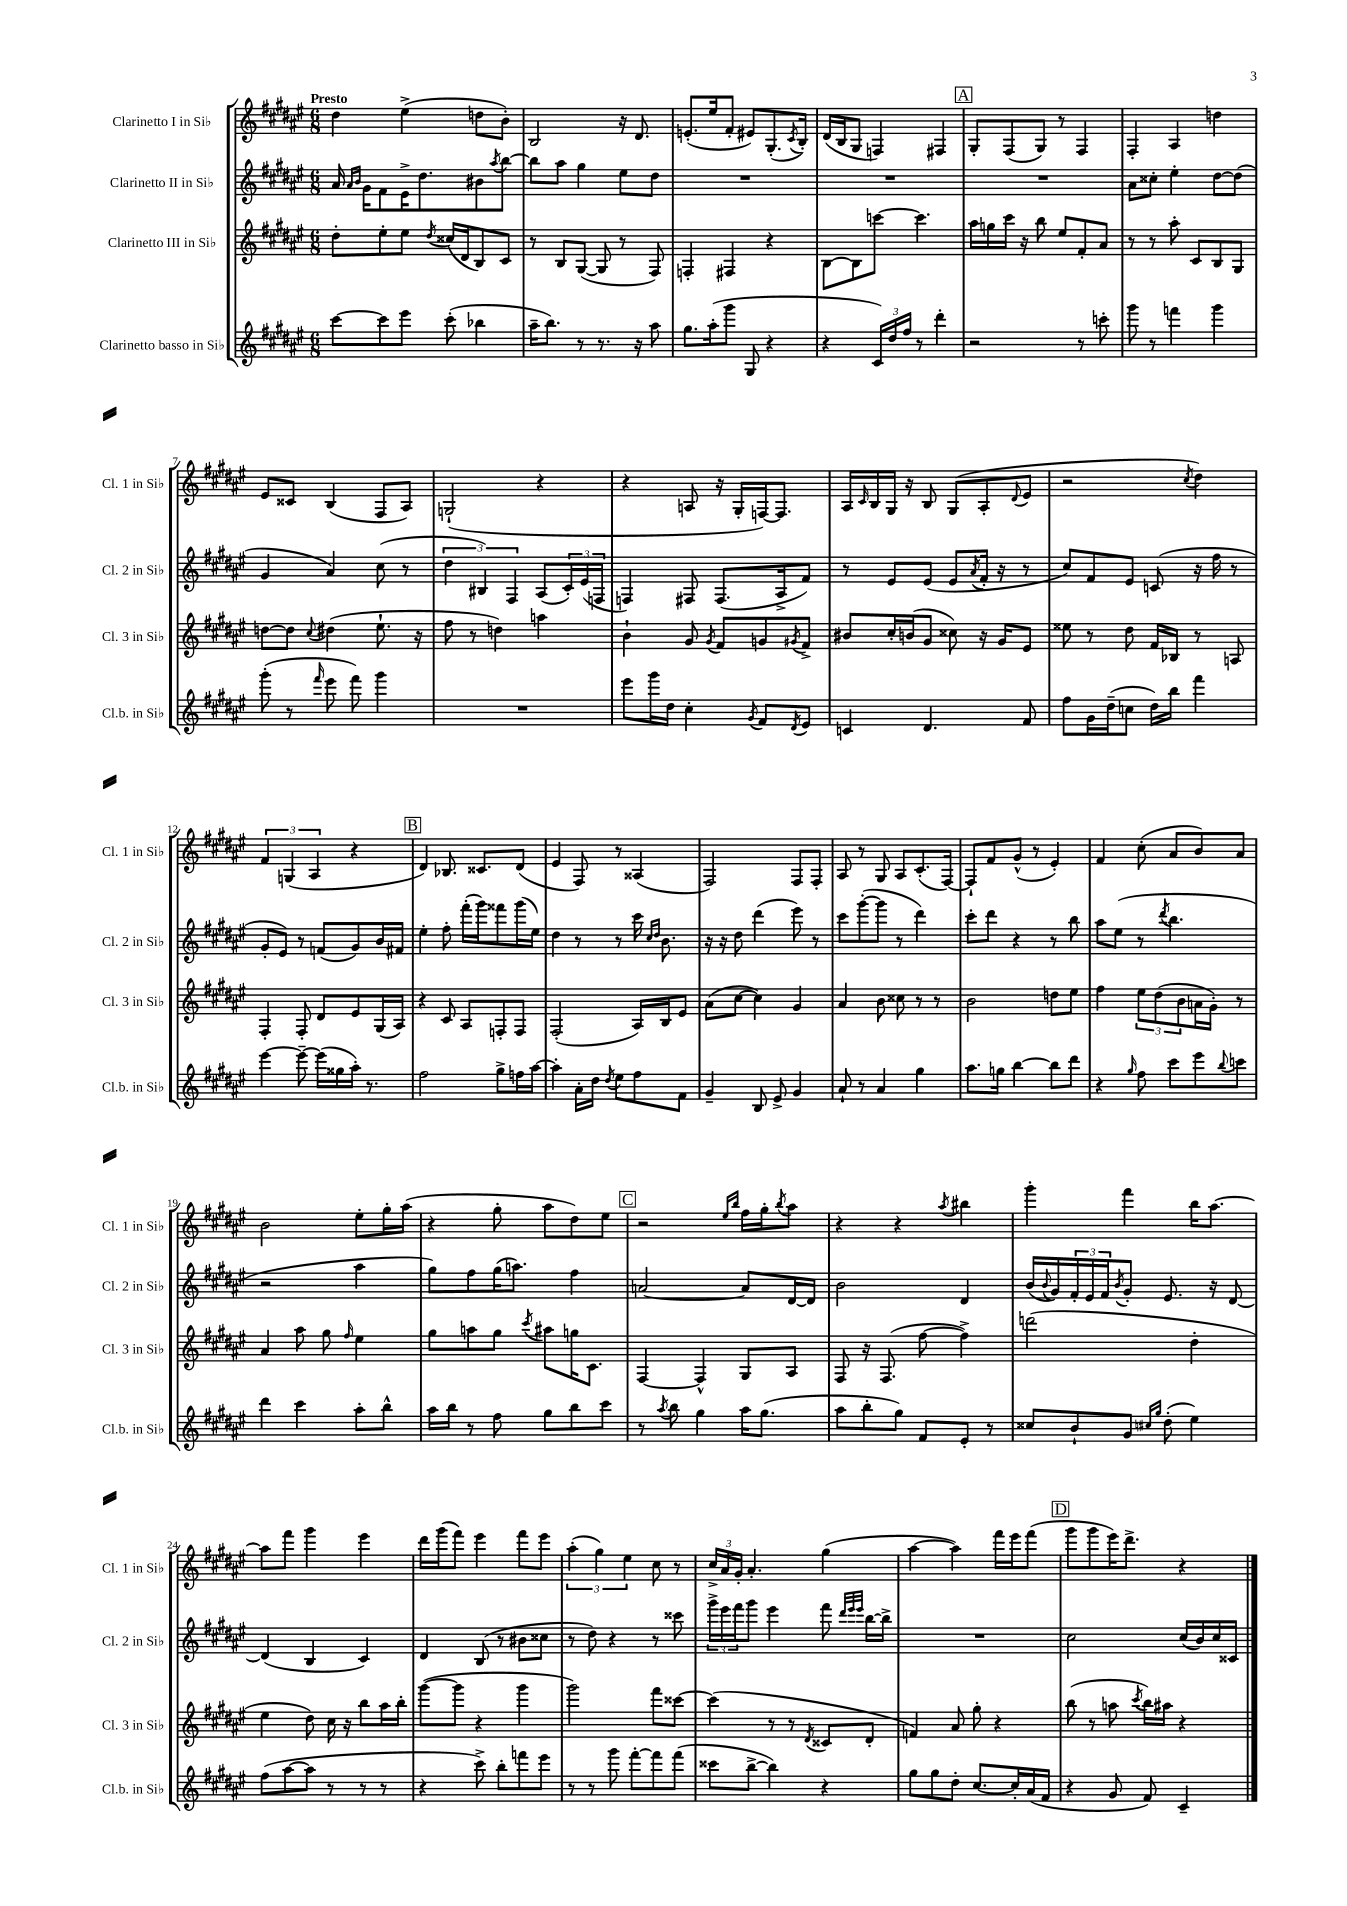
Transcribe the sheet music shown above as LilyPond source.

<<
\new StaffGroup <<
\new Staff = "s0" \with { instrumentName = "Clarinetto I in Sib" shortInstrumentName = "Cl. 1 in Sib" } {
    \clef treble \key fis \major \numericTimeSignature \time 6/8 \tempo "Presto"
    dis''4 eis''4->( d''8 b'8-.) |
    b2 r16 dis'8. |
    e'8.-.( eis''16 fis'8-. eis'8) gis8.-.( \acciaccatura { cis'8 } b16-.) |
    dis'16( b16 gis8 f4) fis4 |
    \mark \markup { \box "A" } gis8-. fis8( gis8) r8 fis4 |
    fis4-. ais4 d''4 |
    eis'8 cisis'8 b4( fis8 ais8) |
    g2-!( r4 |
    r4 a8 r16 gis16-. f16~) f8. |
    ais16 \grace { cis'16 } b16 gis16 r16 b8 gis8( ais8-. \appoggiatura { dis'8 } eis'8 |
    r2 \acciaccatura { cis''8 } dis''4) |
    \tuplet 3/2 { fis'4 g4( ais4 } r4 |
    \mark \markup { \box "B" } dis'4) bes8. cisis'8. dis'8( |
    eis'4 fis8) r8 aisis4( |
    fis2) fis8 fis8-. |
    ais8 r8 gis8 ais8 cis'8.-.( fis16~) |
    fis8-! fis'8 gis'8-^( r8 eis'4-.) |
    fis'4 cis''8-.( ais'8 b'8) ais'8 |
    b'2 eis''8-. gis''16-. ais''16( |
    r4 gis''8-. ais''8 dis''8) eis''8 |
    \mark \markup { \box "C" } r2 \grace { eis''16 b''16 } fis''16 gis''16-. \acciaccatura { b''8 } ais''8 |
    r4 r4 \acciaccatura { ais''8 } bis''4 |
    gis'''4-. fis'''4 b''16 ais''8.~ |
    ais''8 fis'''8 gis'''4 eis'''4 |
    dis'''16 gis'''16( fis'''8) eis'''4 fis'''8 eis'''8 |
    \tuplet 3/2 { ais''4-.( gis''4) eis''4 } cis''8 r8 |
    \tuplet 3/2 { cis''16-> ais'16 gis'16-. } ais'4.-. gis''4( |
    ais''4~ ais''4) fis'''16 eis'''16 fis'''8( |
    \mark \markup { \box "D" } gis'''8 gis'''8 eis'''16) dis'''8.-> r4 \bar "|." |
}
\new Staff = "s1" \with { instrumentName = "Clarinetto II in Sib" shortInstrumentName = "Cl. 2 in Sib" } {
    \clef treble \key fis \major \numericTimeSignature \time 6/8
    ais'16 \grace { ais'16 b'16 } gis'16 fis'8 eis'16-> dis''8. bis'8 \acciaccatura { ais''8 } b''8~ |
    b''8 ais''8 gis''4 eis''8 dis''8 |
    R2. |
    R2. |
    \mark \markup { \box "A" } R2. |
    ais'8 cisis''8-. eis''4-. dis''8~ dis''8( |
    gis'4 ais'4) cis''8( r8 |
    \tuplet 3/2 { dis''4 bis4) fis4 } ais8( \tuplet 3/2 { cis'16-.) eis'16( f16 } |
    f4) fis8 fis8.( ais16-> fis'8) |
    r8 eis'8 eis'8( eis'8 \acciaccatura { ais'8 } fis'16-. r16 r8 |
    cis''8) fis'8 eis'8 c'8( r16 fis''16 r8 |
    gis'8-. eis'8) r8 f'8( gis'8) b'16 fis'16 |
    \mark \markup { \box "B" } eis''4-. fis''8-. fis'''16-.( gis'''16) fisis'''8 gis'''16( eis''16) |
    dis''4 r8 r8 cis'''16 \grace { cis''16 dis''16 } b'8. |
    r16 r16 dis''8 dis'''4( eis'''8) r8 |
    cis'''8 gis'''8~-.( gis'''8 r8 dis'''4) |
    cis'''8-. dis'''8 r4 r8 b''8 |
    ais''8 eis''8( r8 \acciaccatura { dis'''8 } b''4. |
    r2 ais''4 |
    gis''8) fis''8 gis''16( a''8.) fis''4 |
    \mark \markup { \box "C" } a'2~ a'8 dis'16~ dis'16 |
    b'2 dis'4 |
    b'16( \appoggiatura { b'8 } gis'16) \tuplet 3/2 { fis'16-. eis'16 fis'16 } \acciaccatura { b'8 } gis'8-. eis'8. r16 dis'8~ |
    dis'4( b4 cis'4) |
    dis'4 b8( r8 bis'8 cisis''8 |
    r8 dis''8) r4 r8 cisis'''8 |
    \tuplet 3/2 { gis'''16-> eis'''16 fis'''16 } gis'''8 eis'''4 fis'''8 \grace { dis'''32 eis'''32 eis'''32 } b''16~ b''16-> |
    R2. |
    \mark \markup { \box "D" } cis''2 cis''16( b'16) cis''16 cisis'16 \bar "|." |
}
\new Staff = "s2" \with { instrumentName = "Clarinetto III in Sib" shortInstrumentName = "Cl. 3 in Sib" } {
    \clef treble \key fis \major \numericTimeSignature \time 6/8
    dis''8-. eis''8-. eis''8 \acciaccatura { dis''8 } cisis''16( dis'16 b8) cis'8 |
    r8 b8 gis8~( gis8 r8 fis8) |
    f4-. fis4 r4 |
    b8~ b8 c'''8~ c'''4. |
    \mark \markup { \box "A" } ais''16 g''16 cis'''16 r16 b''8 eis''8 fis'8-. ais'8 |
    r8 r8 ais''8-. cis'8 b8 gis8 |
    d''8~ d''8 \appoggiatura { cis''8 } dis''4( eis''8.-! r16 |
    fis''8 r8 d''4) a''4 |
    b'4-! gis'8 \acciaccatura { gis'8 } fis'8 g'8 \acciaccatura { gis'8 } fis'8-> |
    bis'8 cis''16-. b'16( gis'8 cisis''8) r16 gis'16 eis'8 |
    eisis''8 r8 dis''8 fis'16 bes16 r8 a8 |
    fis4-. fis8-. dis'8 eis'8 gis16( ais16) |
    \mark \markup { \box "B" } r4 cis'8 ais8 f8-. f8 |
    fis2-.( ais16) b16 eis'8 |
    ais'8( cis''8~ cis''4) gis'4 |
    ais'4 b'8 cisis''8 r8 r8 |
    b'2 d''8 eis''8 |
    fis''4 \tuplet 3/2 { eis''8 dis''8( b'8 } a'16 gis'16-.) r8 |
    ais'4 ais''8 gis''8 \grace { fis''16 } eis''4 |
    gis''8 a''8 gis''8 \acciaccatura { cis'''8 } ais''8 g''16 cis'8. |
    \mark \markup { \box "C" } fis4~ fis4-^ gis8 ais8 |
    fis8 r16 fis8.( fis''8~ fis''4->) |
    d'''2( dis''4-. |
    eis''4 dis''8) cis''16 r16 b''8 ais''16 b''16-. |
    gis'''8~( gis'''8 r4 gis'''4 |
    gis'''2) fis'''8 cisis'''8~ |
    cisis'''4( r8 r8 \acciaccatura { dis'8 } cisis'8 dis'8-. |
    f'4) ais'8 gis''8-. r4 |
    \mark \markup { \box "D" } b''8( r8 a''8 \acciaccatura { cis'''8 } b''16) ais''16 r4 \bar "|." |
}
\new Staff = "s3" \with { instrumentName = "Clarinetto basso in Sib" shortInstrumentName = "Cl.b. in Sib" } {
    \clef treble \key fis \major \numericTimeSignature \time 6/8
    cis'''8~ cis'''8 eis'''8 cis'''8-.( bes''4 |
    ais''16-- b''8.) r8 r8. r16 ais''8 |
    gis''8. ais''16-.( gis'''8 gis8 r4 |
    r4 \tuplet 3/2 { cis'16) dis''16 fis''16 } r8 dis'''4-. |
    \mark \markup { \box "A" } r2 r8 c'''8-. |
    gis'''8 r8 f'''4 gis'''4 |
    gis'''8-.( r8 \grace { fis'''16 } eis'''8 fis'''8) gis'''4 |
    R2. |
    eis'''8 gis'''16 dis''16 cis''4-. \acciaccatura { gis'8 } fis'8 \acciaccatura { dis'8 } eis'8 |
    c'4 dis'4. fis'8 |
    fis''8 gis'16 dis''16--( c''8 dis''16) b''16 fis'''4 |
    eis'''4~ eis'''8~-- eis'''16( gisis''16 ais''16-.) r8. |
    \mark \markup { \box "B" } fis''2 gis''8-> f''16 ais''16~ |
    ais''4-. ais'16-. dis''16 \acciaccatura { dis''8 } eis''8 fis''8 fis'8 |
    gis'4-- b8 eis'8-> gis'4 |
    ais'8-! r8 ais'4 gis''4 |
    ais''8. g''16 b''4~ b''8 dis'''8 |
    r4 \grace { gis''16 } fis''8 cis'''8 eis'''8 \appoggiatura { b''8 } c'''8 |
    dis'''4 cis'''4 ais''8-. b''8-^ |
    ais''16 b''16 r8 fis''8 gis''8 b''8 cis'''8 |
    \mark \markup { \box "C" } r8 \acciaccatura { ais''8 } b''8 gis''4 ais''16 gis''8.( |
    ais''8 b''8-. gis''8) fis'8 eis'8-. r8 |
    cisis''8 b'8-! gis'8 \grace { cis''16 gis''16 } dis''8-.( eis''4) |
    fis''8( ais''8~ ais''8 r8 r8 r8 |
    r4 cis'''8->) b''8-. f'''8 eis'''8 |
    r8 r8 gis'''8 fis'''8~-. fis'''8 fis'''8( |
    cisis'''8 b''8~-> b''4) r4 |
    gis''8 gis''8 dis''8-. cis''8.~ cis''16-. ais'16( fis'16 |
    \mark \markup { \box "D" } r4 gis'8 fis'8) cis'4-- \bar "|." |
}
>>
>>
